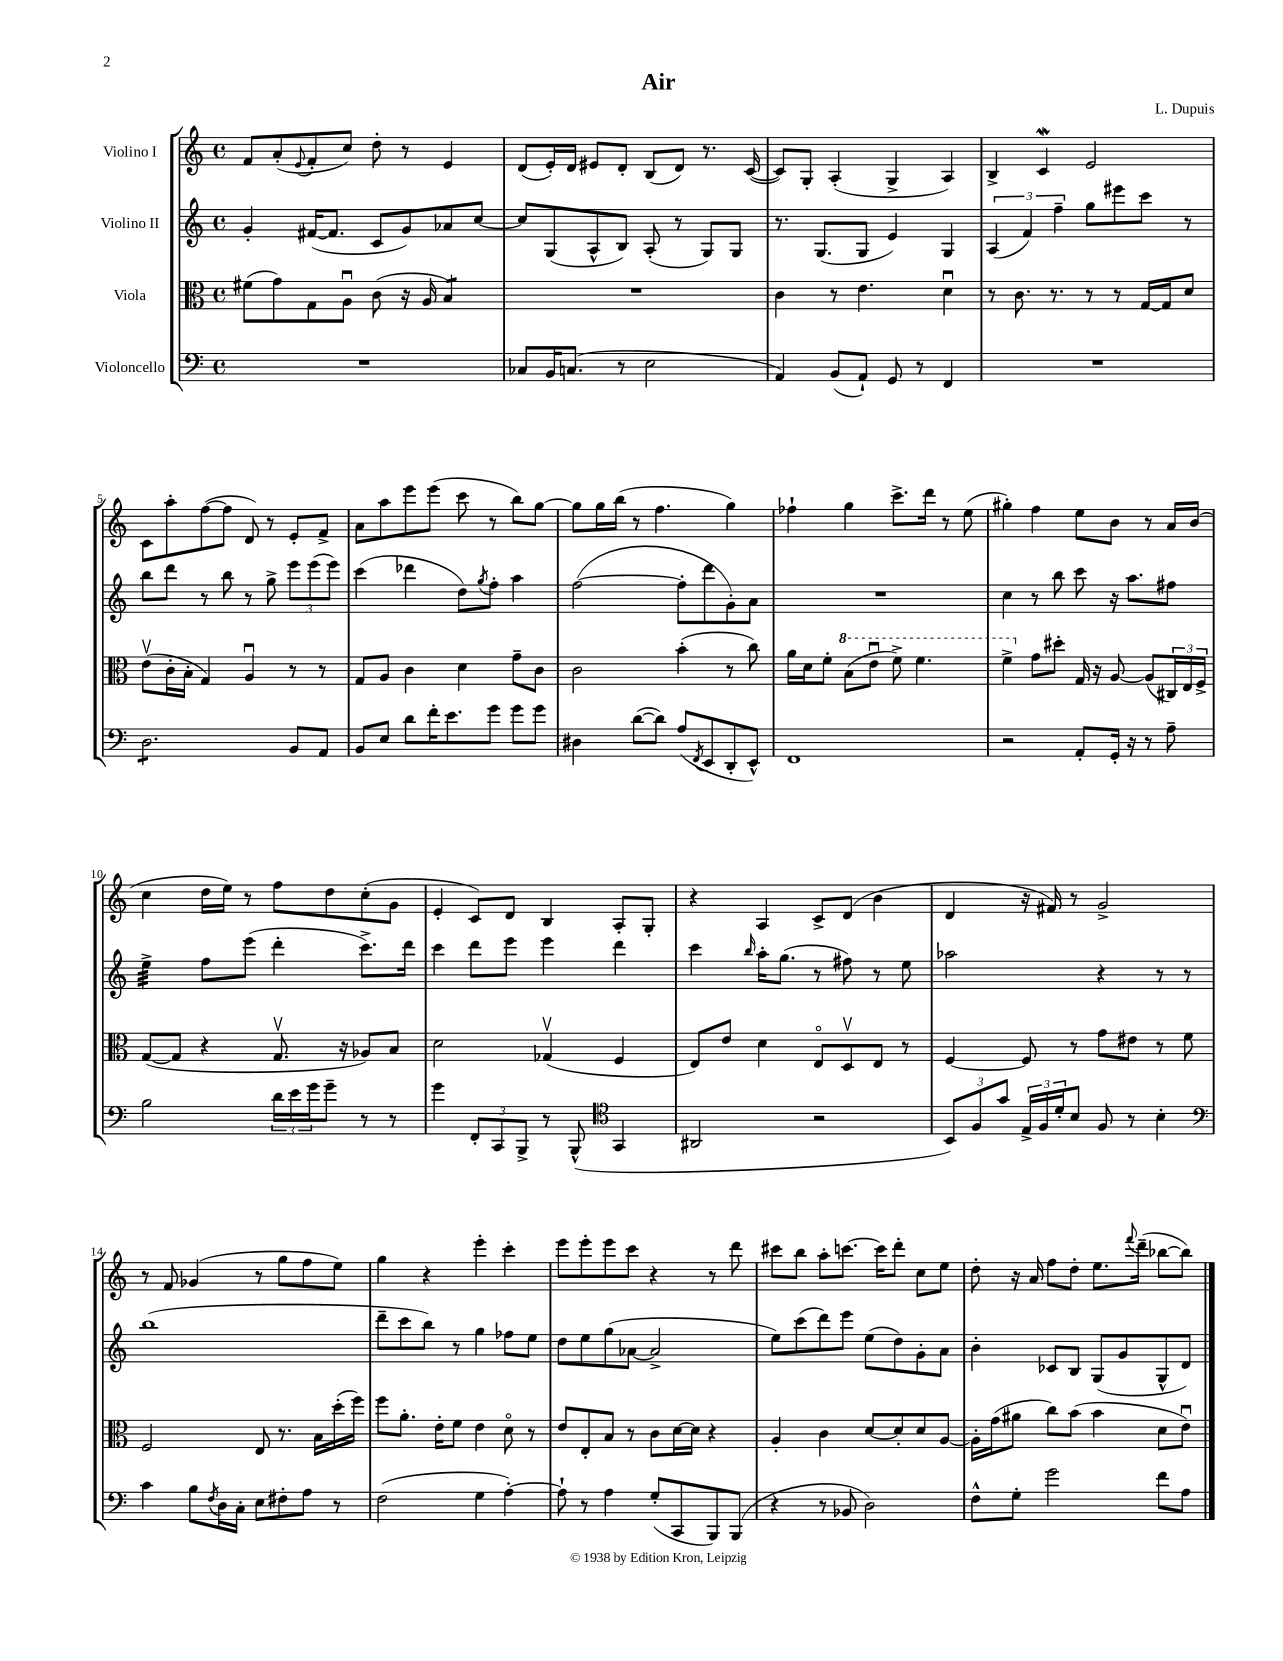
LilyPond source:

\header { title = "Air" composer = "L. Dupuis" }
<<
\new StaffGroup <<
\new Staff = "s0" \with { instrumentName = "Violino I" } {
    \clef treble \key c \major \defaultTimeSignature \time 4/4
    f'8 a'8-.( \appoggiatura { e'8 } f'8-. c''8) d''8-. r8 e'4 |
    d'8( e'16-.) d'16 eis'8 d'8-. b8( d'8) r8. c'16~( |
    c'8) g8-. a4-.( g4-> a4) |
    b4-> c'4\mordent e'2 |
    c'8 a''8-. f''8~( f''8 d'8) r8 e'8-. f'8-> |
    a'8 a''8 e'''8 e'''8( c'''8 r8 b''8) g''8~ |
    g''8 g''16 b''16( r8 f''4. g''4) |
    fes''4-! g''4 c'''8.-> d'''16 r8 e''8( |
    gis''4-.) f''4 e''8 b'8 r8 a'16 b'16( |
    c''4 d''16 e''16) r8 f''8 d''8 c''8-.( g'8 |
    e'4-. c'8) d'8 b4 a8-. g8-. |
    r4 a4 c'8-> d'8( b'4 |
    d'4 r16 fis'16) r8 g'2-> |
    r8 f'8 ges'4( r8 g''8 f''8 e''8) |
    g''4 r4 e'''4-. c'''4-. |
    e'''8 e'''8-. e'''8 c'''8 r4 r8 d'''8 |
    cis'''8 b''8 a''8-. c'''8.~ c'''16 d'''8-. c''8 e''8 |
    d''8-. r16 a'16 f''8 d''8-. e''8. \appoggiatura { f'''8 } d'''16--( bes''8~ bes''8) \bar "|." |
}
\new Staff = "s1" \with { instrumentName = "Violino II" } {
    \clef treble \key c \major \defaultTimeSignature \time 4/4
    g'4-. fis'16~( fis'8. c'8 g'8) aes'8 c''8~ |
    c''8 g8( a8-^ b8) a8-.( r8 g8) g8 |
    r8. g8.( g8 e'4) g4 |
    \tuplet 3/2 { a4( f'4) f''4-- } g''8 eis'''8 c'''8 r8 |
    b''8 d'''8 r8 b''8 r8 g''8-> \tuplet 3/2 { e'''8 e'''8( e'''8) } |
    c'''4( des'''4 d''8) \acciaccatura { g''8 } f''8-. a''4 |
    f''2~( f''8-. d'''8 g'8-.) a'8 |
    R1 |
    c''4 r8 b''8 c'''8 r16 a''8. fis''8 |
    e''4:32-> f''8 e'''8( d'''4-. c'''8.->) d'''16 |
    c'''4 d'''8 e'''8 e'''4 d'''4 |
    c'''4 \grace { b''16 } a''16-. g''8.( r8 fis''8) r8 e''8 |
    aes''2 r4 r8 r8 |
    b''1( |
    d'''8-- c'''8 b''8) r8 g''4 fes''8 e''8 |
    d''8 e''8 g''8( aes'8~ aes'2-> |
    e''8) c'''8( d'''8) e'''8 e''8( d''8) g'8-. a'8 |
    b'4-. ces'8 b8 g8( g'8 g8-^ d'8) \bar "|." |
}
\new Staff = "s2" \with { instrumentName = "Viola" } {
    \clef alto \key c \major \defaultTimeSignature \time 4/4
    fis'8( g'8) g8 a8\downbow c'8( r16 a16 b4:8) |
    R1 |
    c'4 r8 e'4. d'4\downbow |
    r8 c'8. r8. r8 r8 g16~ g16 d'8 |
    e'8\upbow( c'16-. b16-. g4) a4\downbow r8 r8 |
    g8 a8 c'4 d'4 g'8-- c'8 |
    c'2 b'4-.( r8 c''8) |
    a'16 d'16 f'8-. \ottava #1 b'8( e''8\downbow f''8->) f''4. |
    f''4-> \ottava #0 g'8 dis''8-. g16 r16 a8~ a8( \tuplet 3/2 { cis16) e16 f16-> } |
    g8~( g8 r4 g8.\upbow r16 aes8) b8 |
    d'2 ges4\upbow( f4 |
    e8) e'8 d'4 e8\flageolet d8\upbow e8 r8 |
    f4~ f8 r8 g'8 eis'8 r8 f'8 |
    f2 e8 r8. b16 d''16-.( f''16) |
    f''8 a'8.-. e'16-. f'8 e'4 d'8\flageolet r8 |
    e'8 e8-. b8 r8 c'8 d'16~ d'16 r4 |
    a4-. c'4 d'8~ d'8-. d'8 a8~ |
    a16-. g'16( ais'8 c''8) b'8( b'4 d'8 e'8\downbow) \bar "|." |
}
\new Staff = "s3" \with { instrumentName = "Violoncello" } {
    \clef bass \key c \major \defaultTimeSignature \time 4/4
    R1 |
    ces8 b,16 c8.( r8 e2 |
    a,4) b,8( a,8-!) g,8 r8 f,4 |
    R1 |
    d2.:8 b,8 a,8 |
    b,8 e8 d'8 f'16-. e'8. g'8 g'8 g'8 |
    dis4 d'8~( d'8) a8( \acciaccatura { f,8 } e,8 d,8-. e,8-^) |
    f,1 |
    r2 a,8-. g,16-. r16 r8 a8-- |
    b2 \tuplet 3/2 { d'16 e'16 g'16 } g'8-- r8 r8 |
    g'4 \tuplet 3/2 { f,8-. c,8 b,,8-> } r8 b,,8-^( \clef tenor g,4 |
    ais,2 r2 |
    \tuplet 3/2 { b,8) f8 g'8 } \tuplet 3/2 { e16-> f16 d'16-. } b8 f8 r8 b4-. |
    \clef bass c'4 b8 \acciaccatura { f8 } d16 c16-. e8 fis8-. a8 r8 |
    f2( g4 a4~-.) |
    a8-! r8 a4 g8-.( c,8 b,,8) b,,8( |
    r4 r8 bes,8 d2) |
    f8-^ g8-. g'2 f'8 a8 \bar "|." |
}
>>
>>
